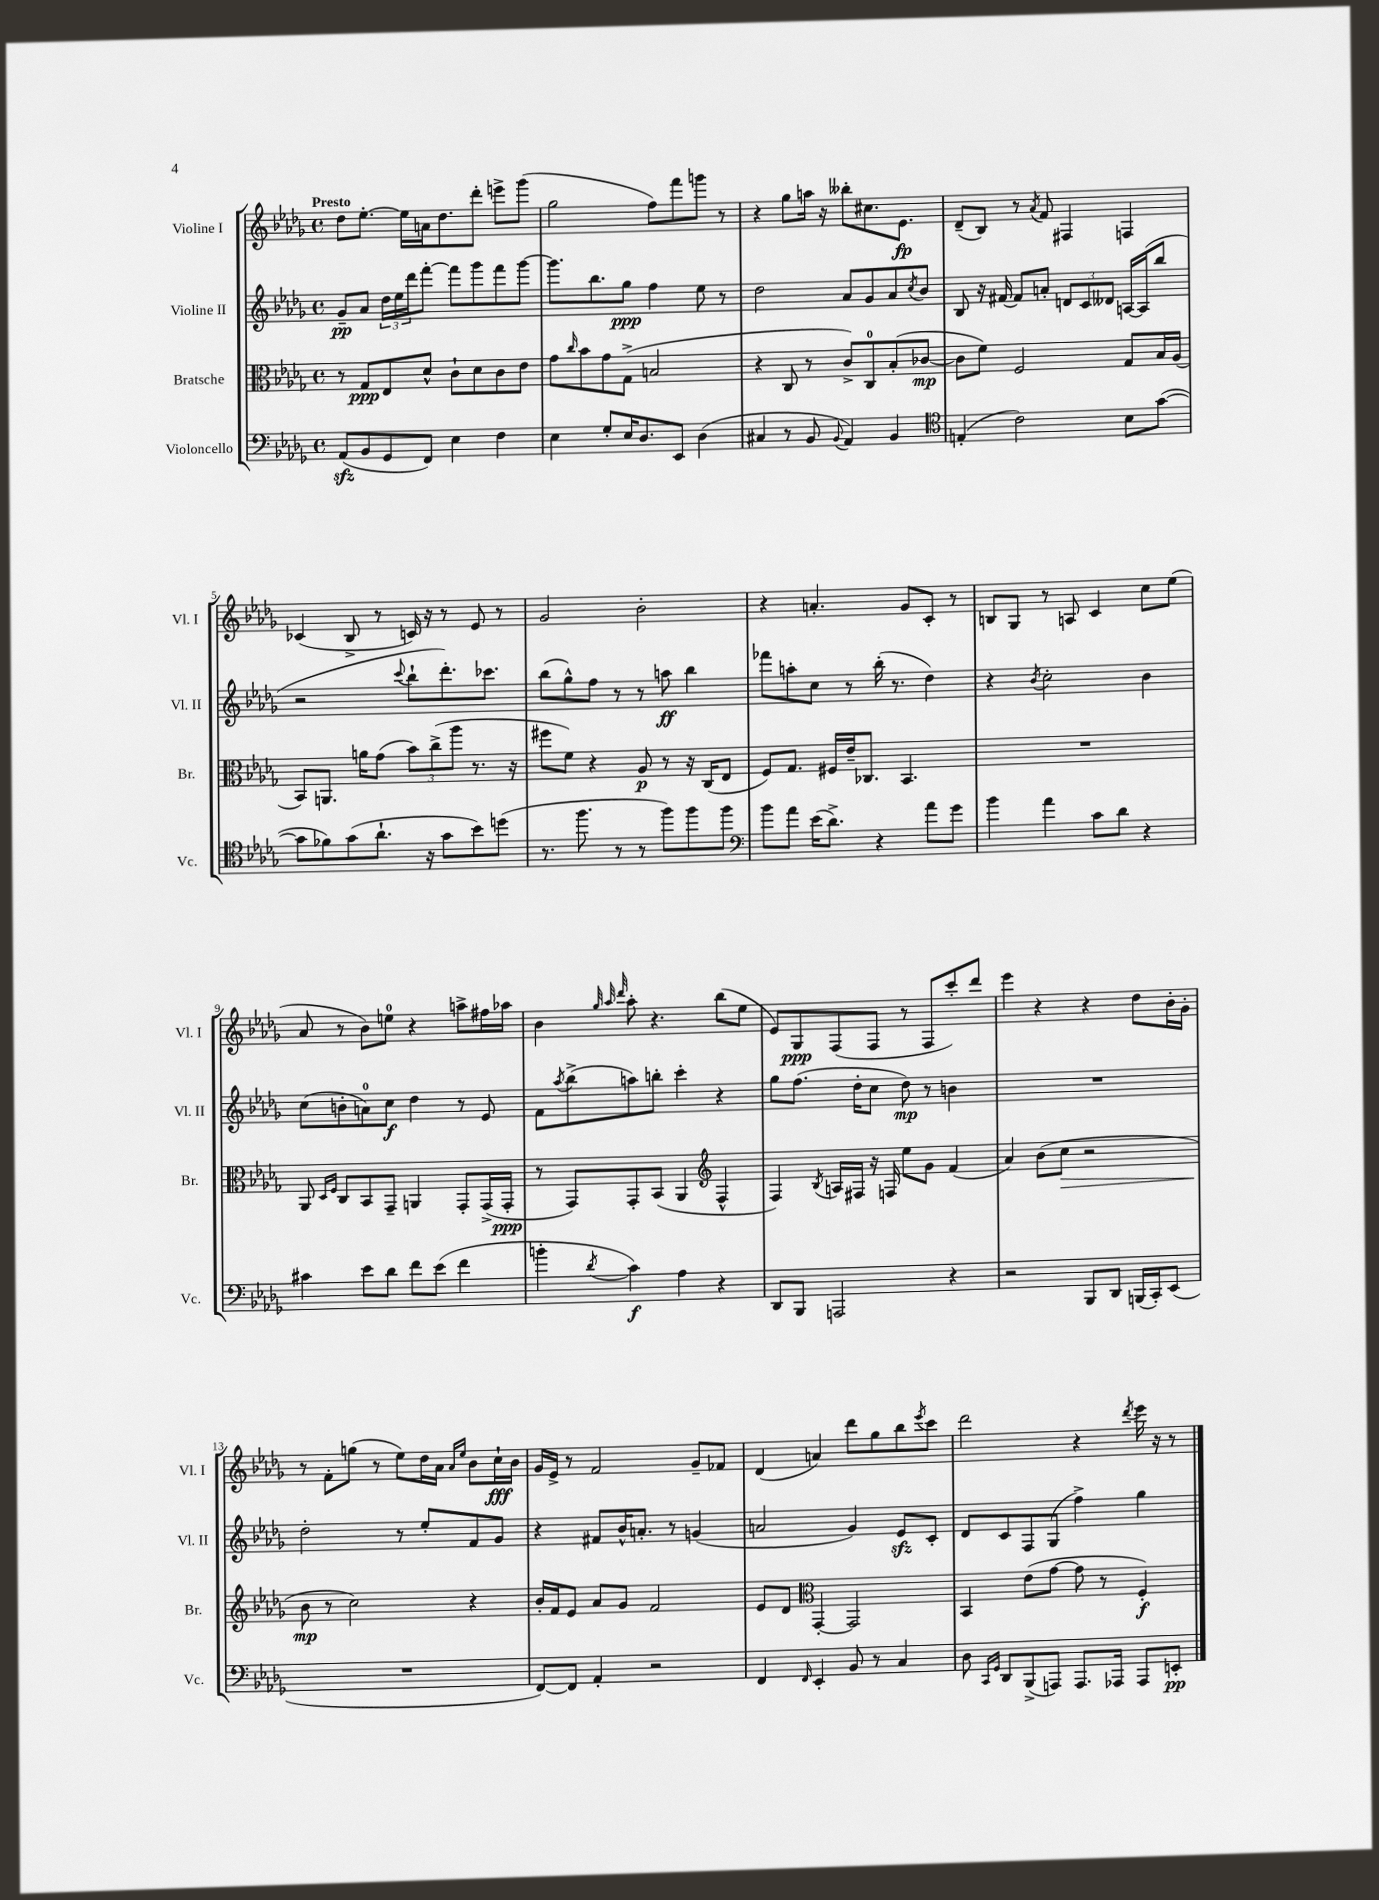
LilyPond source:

<<
\new StaffGroup <<
\new Staff = "s0" \with { instrumentName = "Violine I" shortInstrumentName = "Vl. I" } {
    \clef treble \key des \major \defaultTimeSignature \time 4/4 \tempo "Presto"
    des''8 ees''8.~-. ees''16 a'16 des''8. des'''8-. e'''8-> ges'''8( |
    ges''2 f''8) f'''8 g'''8 r8 |
    r4 ges''8 a''16 r16 beses''8-. cis''8. ees'8.\fp |
    des'8--( bes8) r8 \acciaccatura { aes'8 } f'8 fis4 f4 |
    ces'4( bes8-> r8 c'16) r16 r8 ees'8 r8 |
    ges'2 bes'2-. |
    r4 a'4.-. ges'8 c'8-. r8 |
    b8 ges8 r8 a8 c'4 c''8 ees''8( |
    aes'8 r8 bes'8) e''8-0 r4 a''8-> fis''16 aes''16 |
    bes'4 \grace { ges''32 aes''32 des'''32 } aes''8-. r4. bes''8( ees''8 |
    ees'8) ges8\ppp f8( f8 r8 f8 c'''8-.) des'''8 |
    ees'''4 r4 r4 des''8 bes'16-. ges'16-. |
    r8 f'8-. g''8( r8 ees''8) des''16 aes'16 \grace { aes'16 ees''16 } bes'8 c''16-!\fff bes'16 |
    ges'16 ees'16-> r8 f'2 ges'8-- fes'8 |
    des'4( a'4) des'''8 ges''8 bes''8 \acciaccatura { ees'''8 } c'''8 |
    des'''2 r4 \acciaccatura { des'''8 } ees'''16 r16 r8 \bar "|." |
}
\new Staff = "s1" \with { instrumentName = "Violine II" shortInstrumentName = "Vl. II" } {
    \clef treble \key des \major \defaultTimeSignature \time 4/4
    ges'8--\pp aes'8 \tuplet 3/2 { des''16 ees''16 des'''16 } f'''8~-. f'''8 ges'''8 f'''8 ges'''8~ |
    ges'''8. bes''8. ges''8\ppp f''4 ees''8 r8 |
    des''2 aes'8 ges'8 aes'8 \acciaccatura { c''8 } bes'8 |
    bes8 r16 fis'16~ fis'8 a'8-. \tuplet 3/2 { d'8 c'8 deses'8 } a16~ a16( bes''8 |
    r2 \appoggiatura { c'''8 } bes''8-! des'''8.-.) ces'''8. |
    bes''8( ges''8-^) f''8 r8 r8 a''8\ff bes''4 |
    fes'''8 a''8-. c''8 r8 bes''16-.( r8. des''4) |
    r4 \acciaccatura { bes'8 } c''2-. bes'4 |
    c''8( b'8-. a'8-0) c''8\f des''4 r8 ees'8 |
    f'8 \acciaccatura { aes''8 } bes''8->( a''8) b''8-. c'''4-. r4 |
    ges''8 f''8.( des''16-. c''8 des''8\mp) r8 b'4 |
    R1 |
    des''2-. r8 ees''8-. f'8 ges'8 |
    r4 fis'8 bes'16-^ a'8.-. r8 g'4( |
    a'2 ges'4) ees'8\sfz c'8-. |
    des'8 c'8 f8 ges8( f''4->) ges''4 \bar "|." |
}
\new Staff = "s2" \with { instrumentName = "Bratsche" shortInstrumentName = "Br." } {
    \clef alto \key des \major \defaultTimeSignature \time 4/4
    r8 ges8\ppp ees8 des'8-^ c'8-! des'8 c'8 ees'8 |
    ges'8 \grace { c''16 } bes'8 ges'8 ges8->( b2 |
    r4 c8 r8 c'8->) c8-0 bes8-.( ces'8~\mp |
    ces'8 f'8) f2 ges8 bes16 aes16( |
    bes,8) a,8. a'16 ges'8( \tuplet 3/2 { bes'8) c''8->( aes''8 } r8. r16 |
    fis''8 f'8) r4 aes8\p r8 r16 c16( ees8 |
    f8) ges8. fis16 ees'16-- ces8. bes,4. |
    R1 |
    aes,8 \grace { des16 f16 } c8 bes,8 ges,8-- a,4 ges,8-. ges,16->( ges,16-.\ppp |
    r8 ges,8) ges,8-. bes,8( aes,4 \clef treble f4-^ |
    f4) \acciaccatura { bes8 } a16 fis16 r16 f16 ees''8 ges'8 f'4( |
    aes'4) bes'8( c''8\> r2 |
    bes'8\mp\! r8 c''2) r4 |
    bes'16-. f'16 ees'8 aes'8 ges'8 f'2 |
    ees'8 des'8 \clef alto ges,4~-. ges,2 |
    bes,4 ees'8( ges'8~ ges'8 r8 f4-.\f) \bar "|." |
}
\new Staff = "s3" \with { instrumentName = "Violoncello" shortInstrumentName = "Vc." } {
    \clef bass \key des \major \defaultTimeSignature \time 4/4
    aes,8\sfz( bes,8 ges,8 f,8) ees4 f4 |
    ees4 ges8-. ees16 des8. ees,8 des4( |
    cis4 r8 bes,8 \appoggiatura { bes,8 } aes,4) bes,4 |
    \clef tenor e4-.( c'2) bes8 ges'8~( |
    ges'8 fes'8) ges'8( aes'8.-! r16 ges'8 bes'8) d''8( |
    r8. f''8. r8 r8 f''8) f''8 f''8 |
    \clef bass bes'8 aes'8 ees'16( des'8.->) r4 aes'8 ges'8 |
    bes'4 aes'4 c'8 des'8 r4 |
    cis'4 ees'8 des'8 f'8 ees'8( f'4 |
    b'4-. \acciaccatura { des'8 } c'4\f) aes4 r4 |
    des,8 bes,,8 a,,2 r4 |
    r2 bes,,8 des,8 b,,16( c,16-.) ees,8( |
    R1 |
    f,8~) f,8 aes,4-. r2 |
    f,4 \grace { f,16 } ees,4-. bes,8 r8 c4 |
    des8 \grace { c,16 ges,16 } des,8 bes,,8->( a,,8) a,,8. aes,,16 aes,,8 e,8-.\pp \bar "|." |
}
>>
>>
